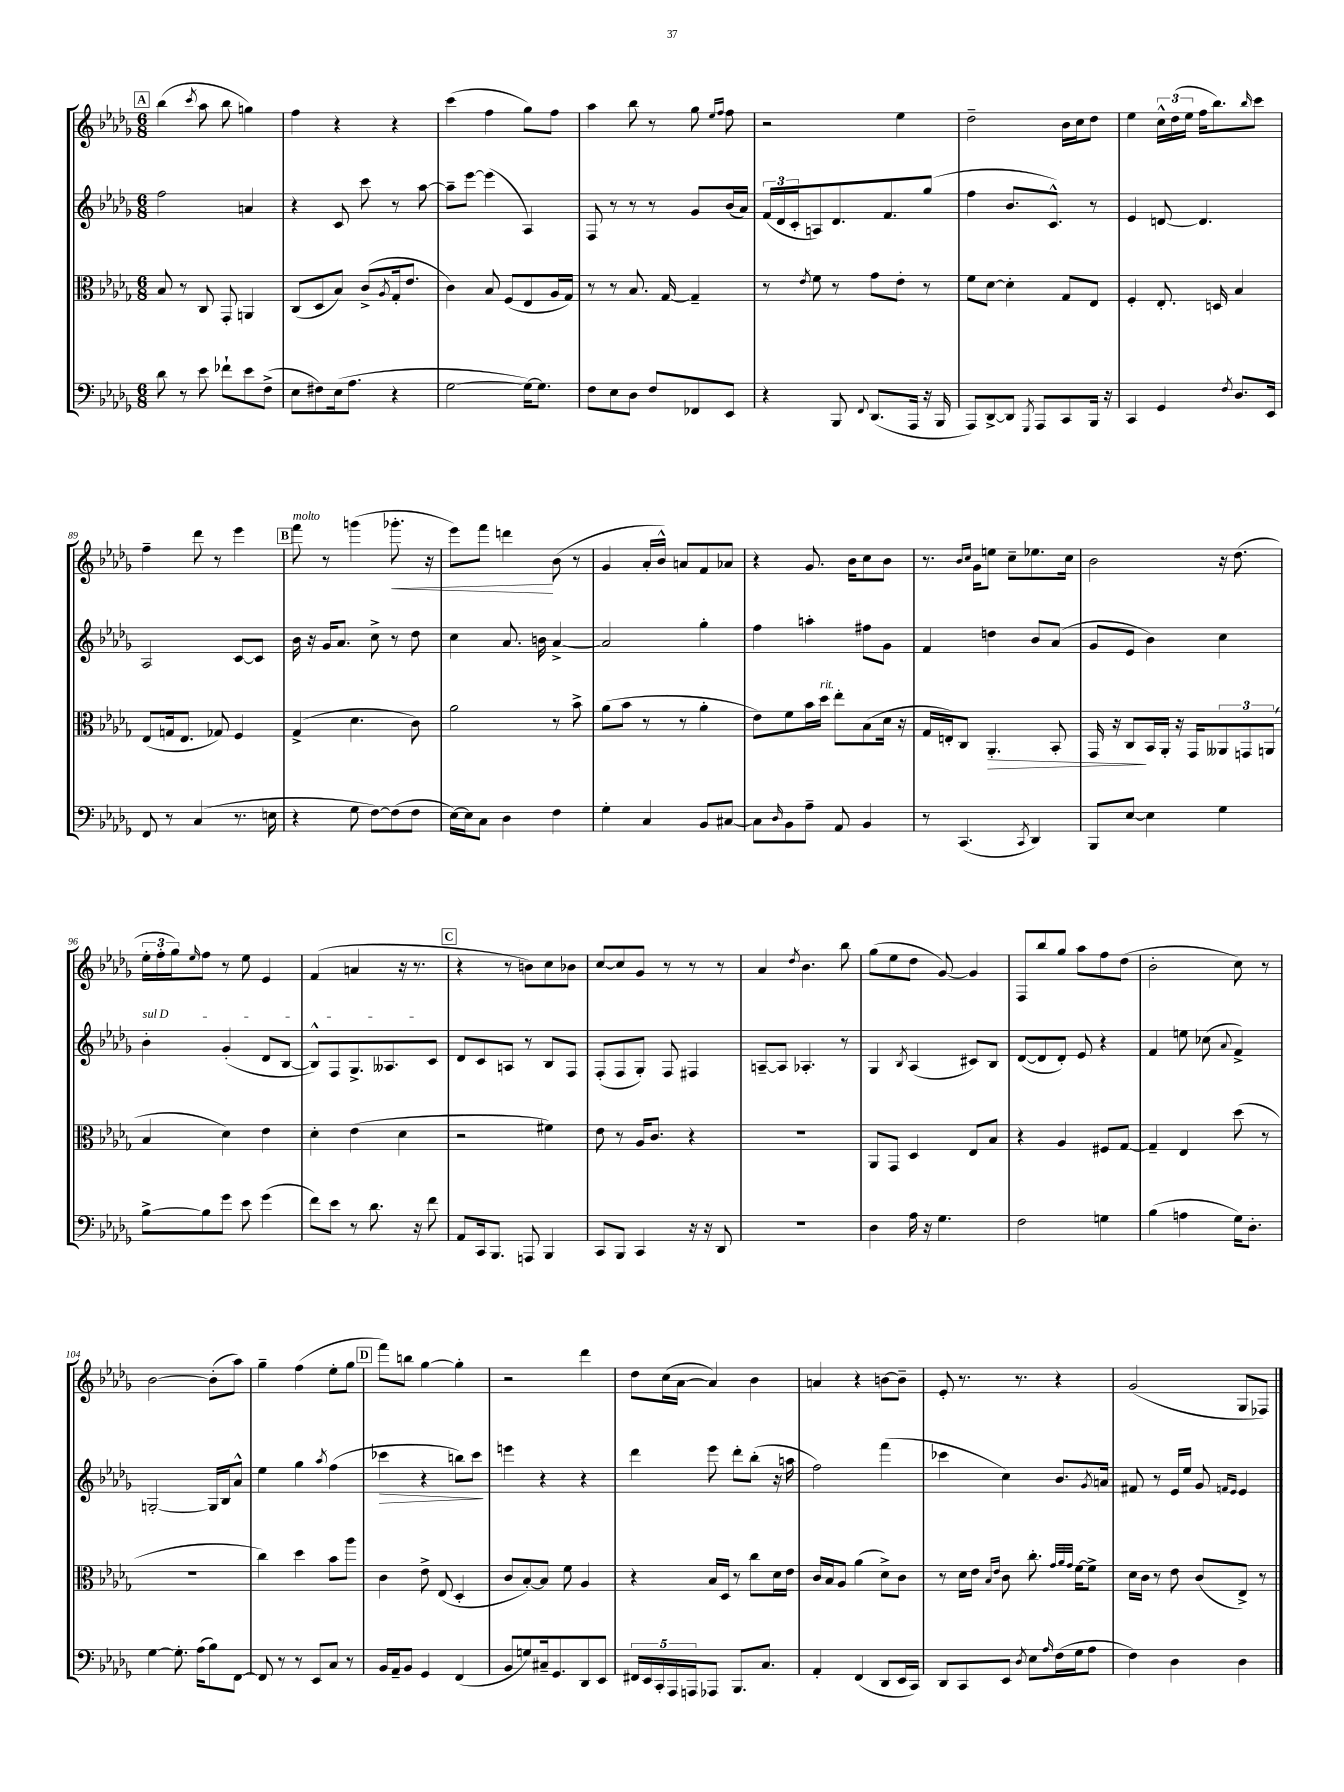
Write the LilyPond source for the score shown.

<<
\new StaffGroup <<
\new Staff = "s0" {
    \clef treble \key des \major \numericTimeSignature \time 6/8
    \mark \markup { \box "A" } bes''4( \acciaccatura { c'''8 } aes''8 bes''8 g''4) |
    f''4 r4 r4 |
    c'''4( f''4 ges''8) f''8 |
    aes''4 bes''8 r8 ges''8 \grace { ees''16 f''16 } f''8 |
    r2 ees''4 |
    des''2-- bes'16 c''16 des''8 |
    ees''4 \tuplet 3/2 { c''16-^ des''16( ees''16 } f''16 bes''8.) \grace { bes''16 } c'''8 |
    f''4-- des'''8 r8 ees'''4 |
    \mark \markup { \box "B" } f'''8^\markup { \italic "molto" } r8 g'''4( ges'''8.-.\< r16 |
    ees'''8) f'''8 d'''4\! bes'8( r8 |
    ges'4 aes'16-. bes'16-^) a'8 f'8 aes'8 |
    r4 ges'8. bes'16 c''8 bes'8 |
    r8. \grace { bes'16 c''16 } ges'16 e''8 c''8-- ees''8. c''16 |
    bes'2 r16 des''8.( |
    \tuplet 3/2 { ees''16-. f''16-. ges''16) } \grace { ees''16 } f''8 r8 ees''8 ees'4 |
    f'4( a'4 r16 r8. |
    \mark \markup { \box "C" } r4 r8 b'8) c''8 bes'8 |
    c''8~ c''8 ges'8 r8 r8 r8 |
    aes'4 \acciaccatura { des''8 } bes'4. bes''8 |
    ges''8( ees''8 des''8 ges'8~) ges'4 |
    f8 bes''8 ges''8 aes''8 f''8 des''8( |
    bes'2-. c''8) r8 |
    bes'2~ bes'8-.( aes''8) |
    ges''4-- f''4( ees''8-. ges''8 |
    \mark \markup { \box "D" } f'''8) b''8 ges''4~ ges''4-. |
    r2 des'''4 |
    des''8 c''16( aes'16~ aes'4) bes'4 |
    a'4 r4 b'8~ b'8-- |
    ees'8-. r8. r8. r4 |
    ges'2( ges8 fes8) \bar "|." |
}
\new Staff = "s1" {
    \clef treble \key des \major \numericTimeSignature \time 6/8
    \mark \markup { \box "A" } f''2 a'4 |
    r4 c'8 c'''8 r8 aes''8~ |
    aes''8-- ees'''8~ ees'''4( aes4) |
    f8 r8 r8 r8 ges'8 bes'16( aes'16) |
    \tuplet 3/2 { f'16( des'16 c'16-. } a8) des'8. f'8. ges''8( |
    f''4 bes'8. c'8.-^) r8 |
    ees'4 d'8~ d'4. |
    aes2 c'8~ c'8 |
    \mark \markup { \box "B" } bes'16 r16 ges'16 aes'8. c''8-> r8 des''8 |
    c''4 aes'8. b'16 aes'4~-> |
    aes'2 ges''4-. |
    f''4 a''4-. fis''8 ges'8 |
    f'4 d''4 bes'8 aes'8( |
    ges'8 ees'8 bes'4) c''4 |
    \once \override TextSpanner.bound-details.left.text = \markup { \italic "sul D" } bes'4-.\startTextSpan ges'4-.( des'8 bes8~ |
    bes8-^) f8 ges8.-> aeses8. c'8\stopTextSpan |
    \mark \markup { \box "C" } des'8 c'8 a8 r8 bes8 f8 |
    f8-.( f8 ges8-.) f8 fis4 |
    a8~-- a8 aes4.-. r8 |
    ges4 \acciaccatura { bes8 } aes4( cis'8) bes8 |
    des'8~( des'8 des'8-.) ees'8 r4 |
    f'4 e''8 ces''8( \appoggiatura { aes'8 } f'4->) |
    g2~-. g16 bes16 aes'8-^ |
    ees''4 ges''4 \acciaccatura { aes''8 } f''4( |
    \mark \markup { \box "D" } ces'''4\> r4 b''8) ces'''8\! |
    e'''4 r4 r4 |
    des'''4 ees'''8 des'''8-. bes''8-.( r16 a''16 |
    f''2) f'''4( |
    ces'''4 c''4) bes'8. \acciaccatura { ges'8 } a'16 |
    fis'8 r8 ees'16 ees''16 ges'8 \grace { f'16 ees'16 } ees'4 \bar "|." |
}
\new Staff = "s2" {
    \clef alto \key des \major \numericTimeSignature \time 6/8
    \mark \markup { \box "A" } bes8 r8 c8 ges,8-. a,4 |
    c8( des8 bes8) c'8->( \acciaccatura { aes8 } ges16-. ees'8. |
    c'4) bes8 f8( ees8 aes16 ges16) |
    r8 r8 bes8. ges16~ ges4-- |
    r8 \acciaccatura { ees'8 } f'8 r8 ges'8 ees'8-. r8 |
    f'8 des'8~ des'4-. ges8 ees8 |
    f4-. ees8.-. d16 bes4 |
    ees8( g16 ees8. ges8) f4 |
    \mark \markup { \box "B" } ges4->( des'4. c'8) |
    aes'2 r8 bes'8-> |
    aes'8( bes'8 r8 r8 aes'4-. |
    ees'8) f'8 bes'16 des''16^\markup { \italic "rit." } ees''8-. bes8( des'16 r16 |
    ges16 e16-.) c8 aes,4.-.\> bes,8-. |
    ges,16 r16 c8\! bes,16 aes,16-. r16 ges,16 \tuplet 3/2 { aeses,8 g,8 a,8( } |
    bes4 des'4) ees'4 |
    des'4-. ees'4( des'4 |
    \mark \markup { \box "C" } r2 fis'4) |
    ees'8 r8 aes16 c'8. r4 |
    R2. |
    aes,8 ges,8 des4 ees8 bes8 |
    r4 aes4 fis8 ges8~ |
    ges4-- ees4 des''8( r8 |
    R2. |
    c''4) des''4 bes'8 aes''8 |
    \mark \markup { \box "D" } c'4 ees'8-> ees8( des4-. |
    c'8 bes8~-.) bes8 f'8 aes4 |
    r4 bes16 des16 r8 c''8 des'16 ees'16 |
    c'16 bes16 aes8 aes'4( des'8->) c'8 |
    r8 des'16 ees'16 \grace { bes16 ees'16 } c'8 c''8.-. \grace { ges'32 aes'32 ges'32 } f'16~ f'8-> |
    des'16 c'16 r8 ees'8 c'8( ees8->) r8 \bar "|." |
}
\new Staff = "s3" {
    \clef bass \key des \major \numericTimeSignature \time 6/8
    \mark \markup { \box "A" } des'8 r8 ees'8 fes'8-! ees'8 f8->( |
    ees8 fis8) ees16( aes8. r4 |
    ges2~ ges16~) ges8. |
    f8 ees8 des8 f8 fes,8 ees,8 |
    r4 bes,,8 \appoggiatura { f,8 } des,8.( aes,,16 r16 bes,,16 |
    aes,,8) des,8~-> des,8 \acciaccatura { ges,,8 } aes,,8 c,8 bes,,16 r16 |
    c,4 ges,4 \acciaccatura { f8 } des8. ees,16 |
    f,8 r8 c4( r8. e16 |
    \mark \markup { \box "B" } r4 ges8 f8~) f8( f8 |
    ees16~) ees16 c8 des4 f4 |
    ges4-. c4 bes,8 cis8~ |
    cis8 \grace { des16 } bes,8 aes8-- aes,8 bes,4 |
    r8 c,4.( \acciaccatura { c,8 } des,4) |
    bes,,8 ees8~ ees4 ges4 |
    bes8~-> bes8 ges'8 ees'8 ges'4( |
    f'8) ees'8 r8 des'8. r16 f'8 |
    \mark \markup { \box "C" } aes,8 c,16 bes,,8. a,,8 bes,,4 |
    c,8 bes,,8 c,4 r16 r16 des,8 |
    R2. |
    des4 aes16 r16 ges4. |
    f2 g4 |
    bes4( a4 ges16) des8.-. |
    ges4~ ges8.-. aes16( bes8) f,8~ |
    f,8 r8 r8 ees,8 c8 r8 |
    \mark \markup { \box "D" } bes,16 aes,16-- bes,8 ges,4 f,4( |
    bes,8 g8) cis16-- ges,8. des,8 ees,8 |
    \tuplet 5/4 { fis,16 ees,16 c,16-. aes,,16 a,,16 } aes,,8 bes,,8. c8. |
    aes,4-. f,4( des,8 ees,16 c,16) |
    des,8 c,8 ees,8 \acciaccatura { des8 } ees8 \grace { aes16 } f16( ges16 aes8 |
    f4) des4 des4 \bar "|." |
}
>>
>>
\layout { \context { \Score currentBarNumber = #82 } }
